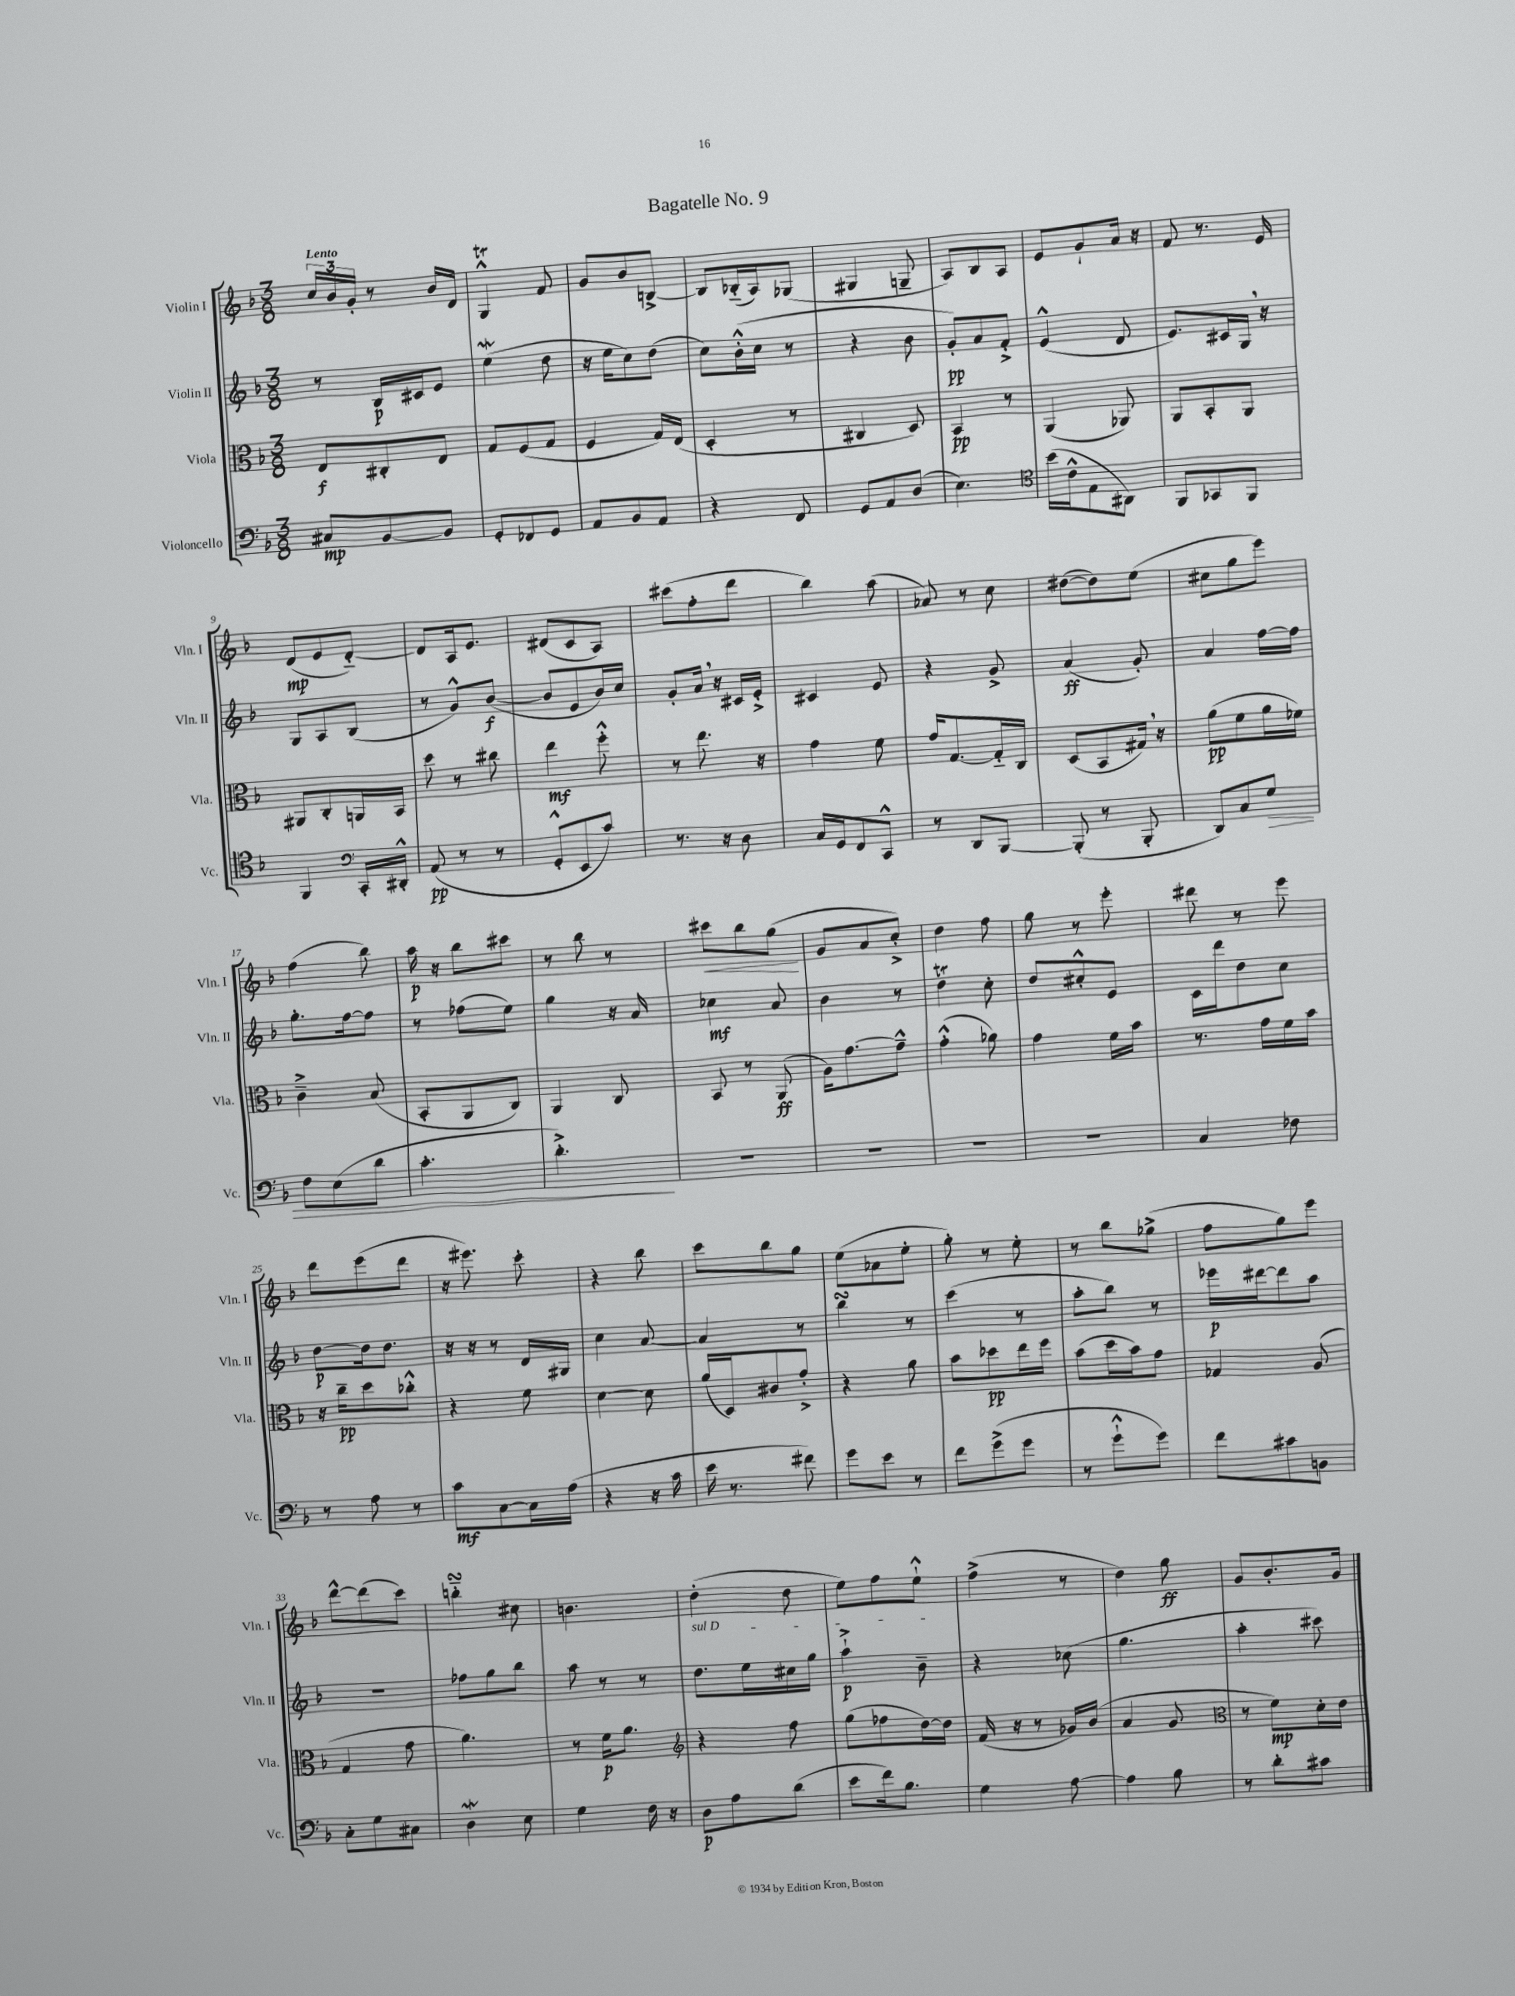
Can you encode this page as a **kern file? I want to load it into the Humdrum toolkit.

**kern	**kern	**kern	**kern
*staff4	*staff3	*staff2	*staff1
*clefF4	*clefC3	*clefG2	*clefG2
*k[b-]	*k[b-]	*k[b-]	*k[b-]
*M3/8	*M3/8	*M3/8	*M3/8
8C#/L	8E/L	8r	24cc/LL
.	.	.	24b-/
.	.	.	24g'/JJ
[8BB-/	8C#'/	16B-/LL	8r
.	.	16c#/J	.
8BB-/]J	8E/J	8e/J	16b-/LL
.	.	.	16d/JJ
=	=	=	=
8GG'/L	8G/L	(4ee\	4G^^/
8FF-/	(8F/	.	.
8GG/J	8G/J	8dd\	8f/
=	=	=	=
8AA/L	4F/	16r	8g/L
.	.	16ee\LK	.
8BB-/	.	8cc\)	8b-/
8AA/J	16G/LL)	(8dd\J	[8B^/J
.	(16E/JJ	.	.
=	=	=	=
4r	4D'/	8cc\L)	8B/]L
.	.	(16b-'^^\L	(16B-'~/L
.	.	16cc\JJ	16A/J)
8FF/	8r	8r	(8G-/J
=	=	=	=
8GG/L	4C#/	4r	4G#/
8AA/	.	.	.
(8D/J	8D/)	8b-\	8G~/
=	=	=	=
4.E\)	4BB-/	8g'/L)	8A/L)
.	.	8a/	8B-/
.	8r	8f'^/J	8A/J
=	=	=	=
*clefC4	*	*	*
(16b-\LL	(4AA/	(4e^^/	8e/L
16c^^\J	.	.	.
8E\	.	.	8g`/
8AA#\J)	8AA-/)	8d/	16a/Jk
.	.	.	16r
=	=	=	=
8FF/L	8AA/L	8.e/L)	8f/
8GG-/	8BB-'/	.	8.r
.	.	16c#/L	.
8FF/J	8AA/J	16G/JJ	.
.	.	16r	16e/
=	=	=	=
4FF/	8AA#/L	8G/L	(8d/L
.	8C'/	8A/	8e/
*clefF4	*	*	*
16CC'/LL	16AA/L	(8B-/J	[8d'~/J)
16DD#'^^/JJ	16BB-/JJ	.	.
=	=	=	=
(8AA/	8dd\	8r	8d/]L
8r	8r	8g^^/L)	16A/k
.	.	.	8.e/J
8r	8cc#\	([8b-/J	.
=	=	=	=
8GG'^^/L	4ee\	8b-/]L	(8d#/L
8EE/	.	8e/	8c/
8c/J)	8ff'^^\	16b-/L)	8A/J)
.	.	16cc/JJ	.
=	=	=	=
8.r	8r	8g'/L	(8ccc#\L
.	8.ee\	16a/Jk	8ff'\
16r	.	16r	.
8D\	.	16c#/LL	8ddd\J
.	16r	16e'^/JJ	.
=	=	=	=
16C/LL	4g\	4c#/	4bb-\)
16GG/J	.	.	.
8FF/	.	.	.
8CC^^/J	8f\	8e/	(8aa\
=	=	=	=
8r	16g/LK	4r	8a-/)
.	[8.G/	.	.
8DD/L	.	.	8r
[8BBB-/J	16G'~/]L	8g^/	8cc\
.	16C/JJ	.	.
=	=	=	=
(8BBB-'/]	(8D/L	(4a/	([8dd#\L
8r	8BB-/	.	8dd#\])
8BBB-'/	16G#/Jk)	8g'/)	(8ee\J
.	16r	.	.
=	=	=	=
8DD/L)	(8a\L	4a/	8cc#\L
8C/	8f\	.	8gg\
8G/J	16a\L	[16ff\LL	8eee\J)
.	16f-\JJ)	16ff\]JJ	.
=	=	=	=
8F\L	4c~^\	8.gg'\L	(4ff\
(8E\	.	.	.
.	.	[16ff\k	.
8d\J	(8B-/	8ff\]J	8bb-\)
=	=	=	=
4.c'\	8BB-'/L	8r	16aa\
.	.	.	16r
.	8AA/	(8ff-\L	8bb-\L
.	8C/J)	8ee\J)	8ccc#\J
=	=	=	=
4.d'^\)	4AA/	4gg\	8r
.	.	.	8bb-\
.	8C/	16r	8r
.	.	16a/	.
=	=	=	=
4.r	8BB-/	4cc-\	8ccc#\L
.	8r	.	8bb-\
.	(8AA/	8a/	(8gg\J
=	=	=	=
4.r	16A\LK)	4b-\	8g/L
.	[8.g\	.	.
.	.	.	8a/
.	8g~^^\]J	8r	8cc'^/J)
=	=	=	=
4.r	(4g'^^\	4dd\	4dd\
.	8a-\)	8cc'\	8ff\
=	=	=	=
4.r	4g\	8dd/L	8gg\
.	.	8cc#'^^/	8r
.	16f\LL	8e/J	8eee'\
.	16b-\JJ	.	.
=	=	=	=
4C/	8.r	16c\LL	8ddd#\
.	.	16ddd\J	.
.	.	8dd\	8r
.	16g\LL	.	.
8F-\	16f\	8cc\J	8eee\
.	16b-\JJ	.	.
=	=	=	=
8r	16r	[8dd\L	8ddd\L
.	16cc~\LK	.	.
8A\	8dd\	16dd\]k	(8eee\
.	.	8.dd\J	.
8r	8cc-'^^\J	.	8ddd\J
=	=	=	=
8c\L	4r	16r	16r
.	.	16r	8.eee#\)
[8C\	.	8r	.
16C\]L	8f\	16d/LL	8ccc'\
(16A\JJ	.	16G#/JJ	.
=	=	=	=
4r	[4d\	4cc\	4r
16r	8d\]	[8a/	8bb-\
16c\	.	.	.
=	=	=	=
16e\	(16a/LL	4a/]	8ccc\L
8.r	16D/J)	.	.
.	8c#/	.	8bb-\
8f#\)	8g'^/J	8r	8gg\J
=	=	=	=
8g\L	4r	4bb-\	(8ee\L
8e\J	.	.	8a-\
8r	8a\	8r	8ee'\J
=	=	=	=
8f\L	8b-\L	(4ccc\	8gg'\)
(8g^\	8dd-\	.	8r
8g\J	16ee\L	8r	8ee'\
.	16ff\JJ	.	.
=	=	=	=
8r	(8b-\L	8aa'\L	8r
8g`^^\L	16dd\L	8bb-\J)	8bb-\L
.	16b-\J)	.	.
8g\J)	8g\J	8r	(8gg-^\J
=	=	=	=
8f\L	4G-/	16eee-\LL	8ff\L
.	.	[16ddd#\J	.
8c#\	.	8ddd#\]	8gg\)
8BB\J	(8A/	8aa\J	8eee\J
=	=	=	=
8C'\L	4G/	4.r	[8ddd^^\L
8G\	.	.	(8ddd\]
8C#\J	8g\	.	8ccc\J)
=	=	=	=
4D\	4.a\)	8ff-\L	4bb'~\
.	.	8gg\	.
8E\	.	8bb-\J	8cc#\
=	=	=	=
4G\	8r	8aa\	4.b\
.	16f\LK	8r	.
.	8.a\J	.	.
16F\	.	8r	.
16r	.	.	.
=	=	=	=
*	*clefG2	*	*
8D\L	4r	8.dd\L	(4dd'\
8A\	.	.	.
.	.	16ee\L	.
(8d\J	8ff\	16cc#\	8dd\
.	.	16gg\JJ	.
=	=	=	=
8e\L	(8gg\L	4aa`^\	8ee\L)
16f\k)	8ff-\	.	8ff\
8.B-\J	.	.	.
.	[16dd\L)	8b-~\	8ee`^^\J
.	16dd\]JJ	.	.
=	=	=	=
4G\	(16f/	4r	(4ff^\
.	16r	.	.
.	8r	.	.
[8A\	16g-/LL)	(8cc-\	8r
.	(16b-/JJ	.	.
=	=	=	=
4A\]	4a/	4.gg\	4dd\)
8B-\	8g/	.	8gg\
=	=	=	=
*	*clefC3	*	*
8r	8r	4aa'\	8g/L
8d'\L	8f\L)	.	8.b-'/
8c#\J	16d'\L	8ccc#\)	.
.	16e\JJ	.	16g/Jk
==	==	==	==
*-	*-	*-	*-
